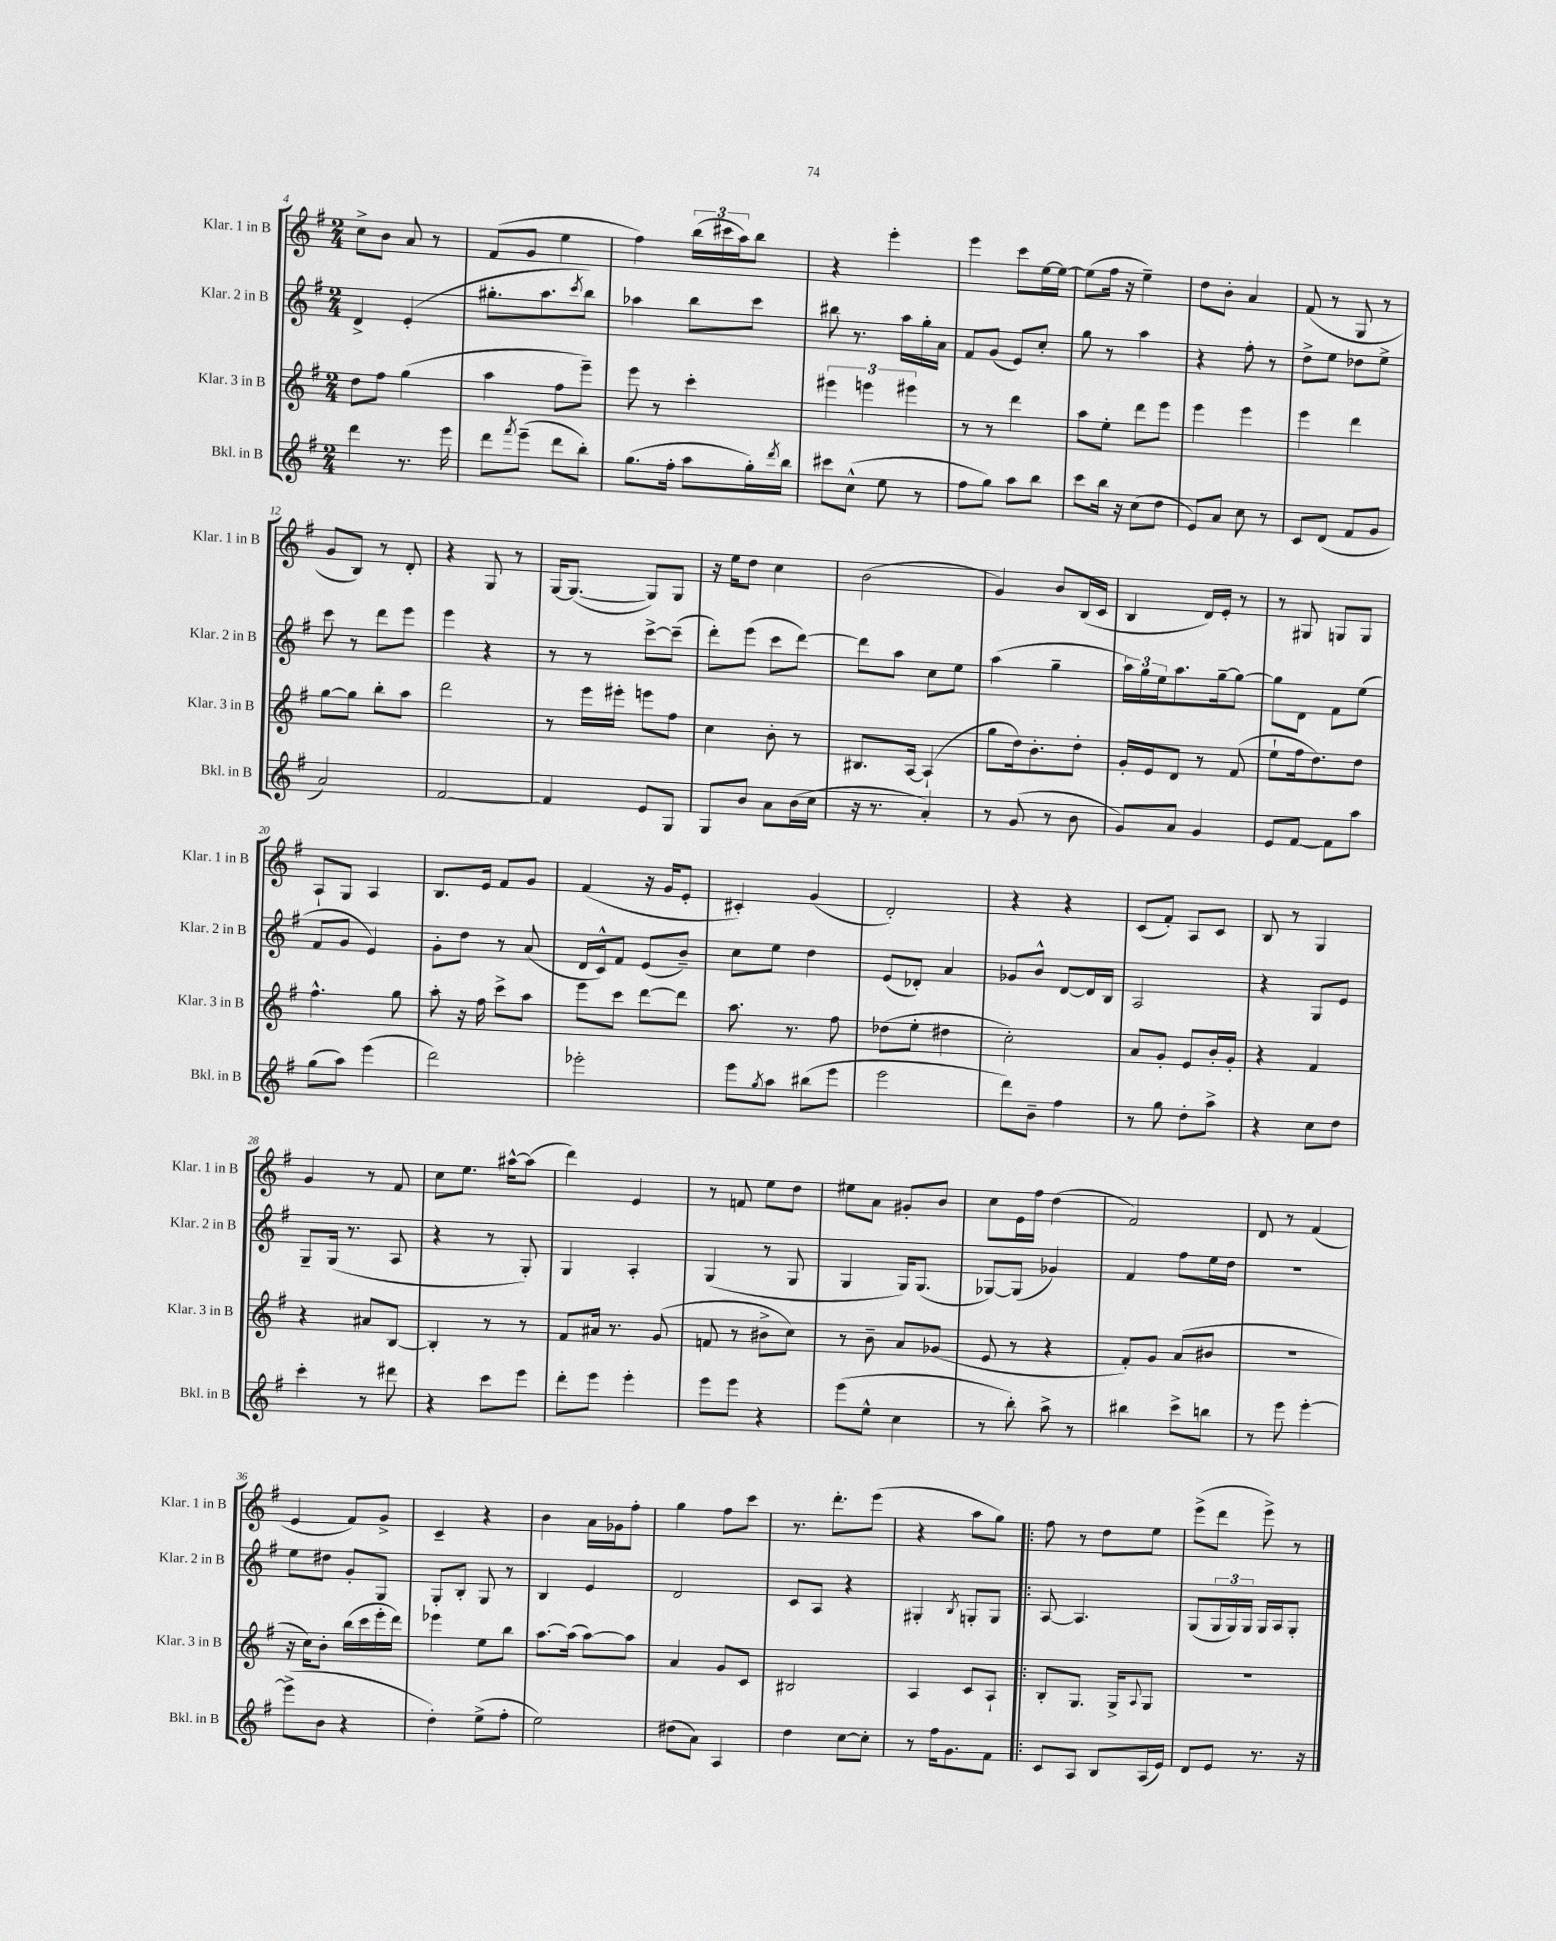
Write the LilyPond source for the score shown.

<<
\new StaffGroup <<
\new Staff = "s0" \with { instrumentName = "Klar. 1 in B" shortInstrumentName = "Klar. 1 in B" } {
    \clef treble \key g \major \numericTimeSignature \time 2/4
    c''8-> b'8 a'8 r8 |
    fis'8( g'8 e''4 |
    fis''4) \tuplet 3/2 { b''16( cis'''16 a''16) } b''8 |
    r4 e'''4-. |
    e'''4 c'''8 e''16~ e''16~ |
    e''8( fis''16 r16 e''4--) |
    d''8 b'8-. a'4 |
    fis'8( r8 g8 r8 |
    g'8 b8) r8 d'8-. |
    r4 g8 r8 |
    g16~ g8.~( g8) g8 |
    r16 e''16 d''8 c''4 |
    b'2( |
    g'4) b'8 b16( c'16 |
    b4 d'16) e'16-. r8 |
    r8 gis8 g8 g8 |
    a8-! g8 a4 |
    b8. e'16 fis'8 g'8 |
    fis'4( r16 g'16 e'8-. |
    cis'4-.) g'4( |
    d'2-.) |
    r4 r4 |
    c'8( fis'8-.) a8 c'8 |
    b8 r8 g4 |
    g'4 r8 fis'8 |
    c''8 e''8. ais''16~-^ ais''8( |
    d'''4) e'4 |
    r8 f'8 e''8 d''8 |
    eis''8 a'8 gis'8-. b'8 |
    c''8 e'16 fis''16 d''4( |
    fis'2) |
    d'8 r8 fis'4( |
    e'4 fis'8) g'8-> |
    c'4-- r4 |
    b'4 a'16 ges'16 fis''8-. |
    g''4 fis''8 c'''8 |
    r8. d'''8.-. e'''8( |
    r4 a''8 g''8) |
    \bar ".|:" fis''8 r8 d''8 e''8 |
    e'''8->( d'''8 e'''8->) r8 \bar "|." |
}
\new Staff = "s1" \with { instrumentName = "Klar. 2 in B" shortInstrumentName = "Klar. 2 in B" } {
    \clef treble \key g \major \numericTimeSignature \time 2/4
    d'4-> e'4-.( |
    gis''8.-. a''8. \acciaccatura { c'''8 } b''8) |
    aes''4 b''8 c'''8 |
    bis''8 r8. a''16 g''16-. a'16 |
    fis'8 g'8( e'8) c''8-. |
    g''8 r8 a''4 |
    r4 fis''8-. r8 |
    d''8-> e''8 des''8 e''8-> |
    c'''8 r8 d'''8 e'''8 |
    e'''4 r4 |
    r8 r8 c'''8~-> c'''8--( |
    d'''8-.) e'''8( c'''8 d'''8~) |
    d'''8 a''8 c''8 e''8 |
    a''4( g''4-- |
    \tuplet 3/2 { a''16) g''16 e''16 } a''8. g''16~-- g''8~ |
    g''8 d'8 fis'8 e''8( |
    fis'8 g'8 e'4) |
    g'8-. d''8 r8 a'8( |
    d'16 c'16-^) fis'8 e'8( b'8--) |
    c''8 e''8 d''4 |
    e'8( des'8-.) a'4 |
    ges'8 b'8-^ d'8~ d'16 b16 |
    a2 |
    r4 g8 e'8 |
    g8-- g16( r8. a8 |
    r4 r8 g8-.) |
    g4 a4-. |
    g4( r8 g8 |
    g4 g16) g8.( |
    ges8~) ges8( ges'4) |
    fis'4 fis''8 e''16 d''16 |
    r2 |
    e''8 dis''8 g'8-. g8 |
    g8-. b8-. g8 r8 |
    b4 e'4 |
    d'2 |
    c'8 a8 r4 |
    gis4-. \acciaccatura { b8 } g8-. g8 |
    \bar ".|:" a8~ a4. |
    g8( \tuplet 3/2 { g16 g16) g16 } g16 a16 g8-. \bar "|." |
}
\new Staff = "s2" \with { instrumentName = "Klar. 3 in B" shortInstrumentName = "Klar. 3 in B" } {
    \clef treble \key g \major \numericTimeSignature \time 2/4
    d''8 fis''8 g''4( |
    a''4 fis''8 e'''8--) |
    e'''8 r8 c'''4-. |
    \tuplet 3/2 { eis'''4 e'''4 eis'''4 } |
    r8 r8 d'''4 |
    a''8 e''8-. d'''8 e'''8 |
    e'''4 e'''4 |
    e'''4 d'''4 |
    g''8~ g''8 b''8-. a''8 |
    d'''2 |
    r8 e'''16 eis'''16-. e'''8 fis''8 |
    c''4 b'8-. r8 |
    bis8. a16~ a4-!( |
    g''8 d''16) b'8.-. d''8-. |
    g'16-. e'16 d'8 r8 fis'8( |
    e''8-! fis''16 d''8.) d''8 |
    fis''4.-^ g''8 |
    a''8-. r16 fis''16 c'''8-> a''8 |
    e'''8 c'''8 d'''8~ d'''8 |
    a''8. r8. fis''8 |
    des''8( e''8-. dis''4 |
    c''2-.) |
    a'8 g'8-. e'8 b'16-. g'16-. |
    r4 fis'4 |
    r4 ais'8 b8~ |
    b4-. r8 r8 |
    fis'8 ais'16 r8. g'8( |
    f'8 r8 bis'8-> c''8) |
    r8 b'8-- a'8 ges'8( |
    e'8 r8 r4 |
    fis'8-.) g'8 a'8( bis'8 |
    r2 |
    r16 c''16) b'8-. b''16( c'''16 e'''16-. d'''16) |
    ees'''4 e''8 b''8 |
    a''8.~ a''16( a''8~) a''8 |
    a'4 g'8 c'8 |
    bis2 |
    a4 c'8 a8-! |
    \bar ".|:" b8-. g8. g16-> \appoggiatura { a8 } g8 |
    R2 \bar "|." |
}
\new Staff = "s3" \with { instrumentName = "Bkl. in B" shortInstrumentName = "Bkl. in B" } {
    \clef treble \key g \major \numericTimeSignature \time 2/4
    d'''4 r8. e'''16 |
    d'''8 \acciaccatura { fis'''8 } e'''8--( d'''8 b''8-.) |
    g''8.( fis''16-. a''8 g''16-.) \acciaccatura { d'''8 } b''16 |
    cis'''8 c''8-^( e''8 r8 |
    fis''8 g''8) a''8 b''8 |
    c'''8 b''16 r16 c''8( d''8 |
    e'8) a'8 c''8 r8 |
    c'8 d'8( fis'8 g'8 |
    a'2) |
    fis'2~ |
    fis'4 e'8 g8 |
    g8 b'8 a'8 b'16( c''16 |
    r16 r8. a'4-.) |
    r8 g'8( r8 b'8 |
    g'8) a'8 g'4 |
    e'8 fis'8~ fis'8 a''8 |
    g''8( a''8) e'''4( |
    d'''2) |
    ees'''2-. |
    e'''8 \acciaccatura { g''8 } a''8 bis''8( e'''8 |
    e'''2 |
    d'''8) b'8-- fis''4 |
    r8 g''8 d''8-. a''8-> |
    r4 c''8 d''8 |
    c'''4-. r8 dis'''8 |
    r4 c'''8 e'''8 |
    d'''8-. e'''8 e'''4-. |
    e'''8 e'''8 r4 |
    e'''8( e''8-^ c''4 |
    r8 b''8-.) a''8-> r8 |
    bis''4 c'''8-> b''8 |
    r8 e'''8 e'''4~-. |
    e'''8->( b'8 r4 |
    d''4-.) e''8->( fis''8-. |
    e''2) |
    dis''8( a'8) a4 |
    d''4 c''8~ c''8-. |
    r8 fis''16 g'8. fis'8 |
    \bar ".|:" c'8 a8 b8 a16( e'16) |
    d'8 e'8 r8. r16 \bar "|." |
}
>>
>>
\layout { \context { \Score currentBarNumber = #4 } }
